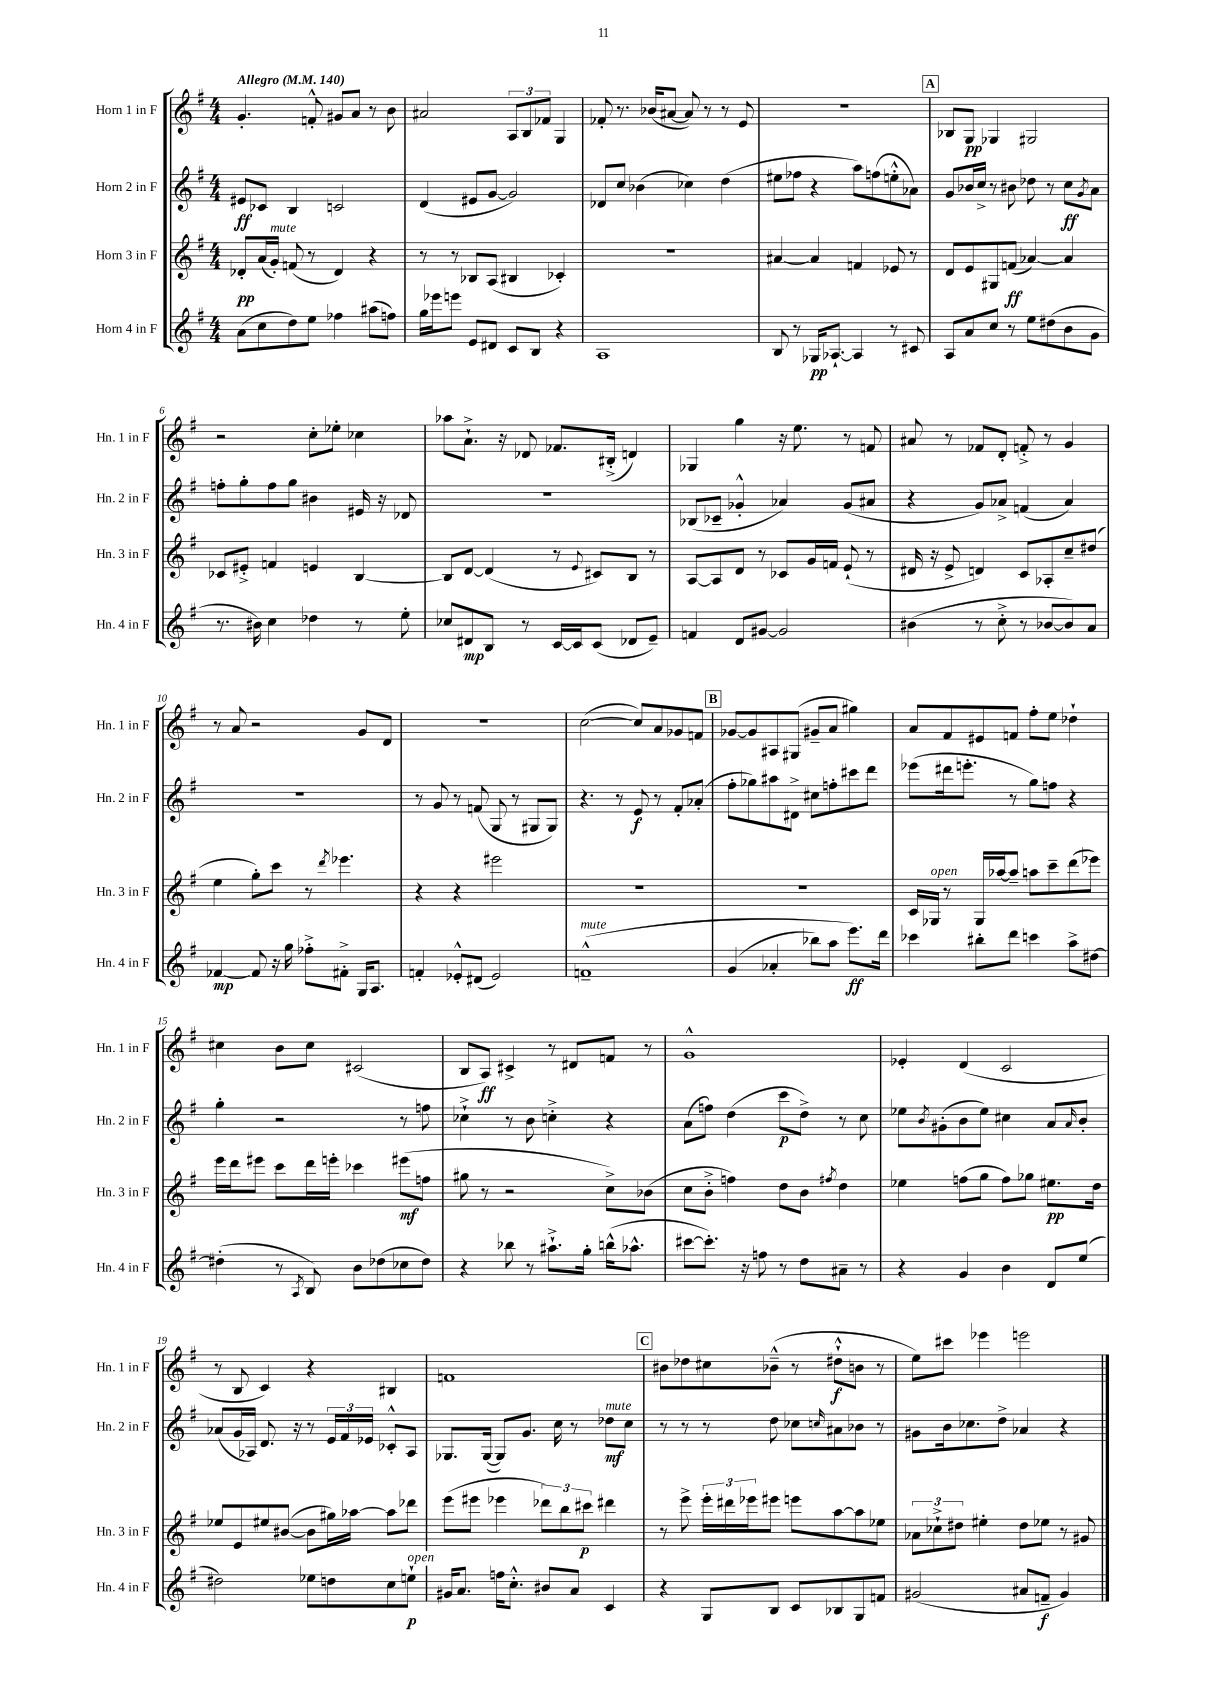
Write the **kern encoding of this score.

**kern	**dynam	**kern	**dynam	**kern	**dynam	**kern	**dynam
*part4	*part4	*part3	*part3	*part2	*part2	*part1	*part1
*staff4	*staff4	*staff3	*staff3	*staff2	*staff2	*staff1	*staff1
*I"Horn 4 in F	*	*I"Horn 3 in F	*	*I"Horn 2 in F	*	*I"Horn 1 in F	*
*I'Hn. 4 in F	*	*I'Hn. 3 in F	*	*I'Hn. 2 in F	*	*I'Hn. 1 in F	*
*clefG2	*	*clefG2	*	*clefG2	*	*clefG2	*
*k[f#]	*	*k[f#]	*	*k[f#]	*	*k[f#]	*
*M4/4	*	*M4/4	*	*M4/4	*	*M4/4	*
*MM140	*	*MM140	*	*MM140	*	*MM140	*
=1	=1	=1	=1	=1	=1	=1	=1
!	!	!	!	!	!	!LO:TX:a:B:t=Allegro	!
(8a\L	.	8d-X'/L	pp	8e#X/L	ff	4.g'/	.
8cc\	.	(16a/L	.	8c-X/J	.	.	.
!	!	!LO:TX:a:i:t=mute	!	!	!	!	!
.	.	16g'/JJ)	.	.	.	.	.
8dd\)	.	(8fn/	.	4B/	.	.	.
8ee\J	.	8r	.	.	.	8fn'^^/	.
4ff-X\	.	4d-/)	.	2cn/	.	8g#X/L	.
.	.	.	.	.	.	8a/J	.
(8aa#X\L	.	4r	.	.	.	8r	.
8ffn\J)	.	.	.	.	.	8b\	.
=2	=2	=2	=2	=2	=2	=2	=2
16gg\LL	.	8r	.	(4d/	.	2a#X/	.
16eee-X\J	.	.	.	.	.	.	.
8eeen\J	.	8r	.	.	.	.	.
8e/L	.	8B-X/L	.	8e#X/L	.	.	.
8d#X/J	.	(8A/J	.	[8g/J	.	.	.
8c/L	.	4B#X/	.	2g/])	.	12A/L	.
.	.	.	.	.	.	12B/	.
8B/J	.	.	.	.	.	.	.
.	.	.	.	.	.	12f-X/J	.
4r	.	4c-X'/)	.	.	.	4G/	.
=3	=3	=3	=3	=3	=3	=3	=3
1A	.	1r	.	8d-X/L	.	8f-X'/	.
.	.	.	.	8cc/J	.	8.r	.
.	.	.	.	(4b-X\	.	.	.
.	.	.	.	.	.	(16b-X/KL	.
.	.	.	.	.	.	[8a#X/J	.
.	.	.	.	4cc-X\)	.	8a#/])	.
.	.	.	.	.	.	8r	.
.	.	.	.	(4dd\	.	8r	.
.	.	.	.	.	.	8e/	.
=4	=4	=4	=4	=4	=4	=4	=4
8B/	.	[4a#X/	.	8ee#X\L	.	1r	.
8r	.	.	.	8ff-X\J	.	.	.
16G-X/KL	pp	4a#/]	.	4r	.	.	.
[8.A-X`/J	.	.	.	.	.	.	.
4A-/]	.	4fn/	.	8aa\L)	.	.	.
.	.	.	.	(8ffn\	.	.	.
8r	.	8e-X/	.	8een'^^\	.	.	.
8c#X/	.	8r	.	8a-X\J)	.	.	.
!!LO:REH:place=s1:t=A
=5	=5	=5	=5	=5	=5	=5	=5
8A/L	.	8d/L	.	8g/L	.	8B-X/L	.
8a/	.	8e/	.	16b-X/L	.	8G/J	pp
.	.	.	.	16cc^/JJ	.	.	.
8cc/J	.	8G#X/	.	8r	.	4G-X/	.
8r	.	(8fn/J	ff	8b#X\	.	.	.
8ee\L	.	[4a-X/)	.	8dd-X\	.	2G#X/	.
(8dd#X\	.	.	.	8r	.	.	.
8b\	.	4a-/]	.	8cc\L	ff	.	.
.	.	.	.	8qg/	.	.	.
8g\J	.	.	.	8a\J	.	.	.
!!LO:LB:g=z
=6	=6	=6	=6	=6	=6	=6	=6
8.r	.	8c-X/L	.	8ffn'\L	.	2r	.
.	.	8e#X'^/J	.	8gg'\	.	.	.
16b#X\)	.	.	.	.	.	.	.
4cc\	.	4fn/	.	8ff\	.	.	.
.	.	.	.	8gg\J	.	.	.
4dd-X\	.	4en/	.	4b#X\	.	8cc'\L	.
.	.	.	.	.	.	8ee-X'\J	.
8r	.	[4B/	.	16e#X/	.	4cc-X\	.
.	.	.	.	16r	.	.	.
8ee'\	.	.	.	8d-X/	.	.	.
=7	=7	=7	=7	=7	=7	=7	=7
8cc-X/L	.	8B/L]	.	1r	.	8aa-X\L	.
8d#X/	mp	[8d/J	.	.	.	8.a`^\J	.
8B/J	.	(4d/]	.	.	.	.	.
.	.	.	.	.	.	16r	.
8r	.	.	.	.	.	8d-X/	.
[16c/LL	.	8r	.	.	.	8.f-X/L	.
16c/J]	.	.	.	.	.	.	.
.	.	8qqe/	.	.	.	.	.
(8c/J	.	8c#X/L)	.	.	.	.	.
.	.	.	.	.	.	(16B#X'^/Jk	.
8d-X/L	.	8B/J	.	.	.	4dn/)	.
8e~/J)	.	8r	.	.	.	.	.
=8	=8	=8	=8	=8	=8	=8	=8
4fn/	.	[8A/L	.	(8B-X/L	.	4G-X/	.
.	.	8A/]	.	8c-X~/J	.	.	.
8d/L	.	8d/J	.	4g-X'^^/	.	4gg\	.
[8g#X/J	.	8r	.	.	.	.	.
2g#/]	.	8c-X/L	.	4a-X/)	.	16r	.
.	.	.	.	.	.	8.ee\	.
.	.	16g/L	.	.	.	.	.
.	.	16fn/JJ	.	.	.	.	.
.	.	(8e`/	.	(8g-/L	.	8r	.
.	.	8r	.	8a#X/J	.	8fn/	.
=9	=9	=9	=9	=9	=9	=9	=9
(4b#X\	.	16d#X/	.	4r	.	8a#X/	.
.	.	16r	.	.	.	.	.
.	.	8e^/	.	.	.	8r	.
8r	.	4dn/)	.	8g/L)	.	8f-X/L	.
8cc'^\	.	.	.	8a-X^/J	.	8d'/J	.
8r	.	8c/L	.	(4fn/	.	8fn'^/	.
[8b-X/L	.	8A-X'/	.	.	.	8r	.
8b-/])	.	8cc~/	.	4a-/)	.	4g/	.
8a/J	.	(8dd#X/J	.	.	.	.	.
!!LO:LB:g=z
=10	=10	=10	=10	=10	=10	=10	=10
[4f-X/	mp	4ee\	.	1r	.	8r	.
.	.	.	.	.	.	8a/	.
8f-/]	.	8gg'\L)	.	.	.	2r	.
16r	.	8ccc\J	.	.	.	.	.
16gg\	.	.	.	.	.	.	.
8ff-X'^\L	.	8r	.	.	.	.	.
.	.	8qddd/	.	.	.	.	.
8f#X'^\J	.	4.eee-X\	.	.	.	.	.
16G/KL	.	.	.	.	.	8g/L	.
8.A/J	.	.	.	.	.	.	.
.	.	.	.	.	.	8d/J	.
=11	=11	=11	=11	=11	=11	=11	=11
4fn'/	.	4r	.	8r	.	1r	.
.	.	.	.	8g/	.	.	.
8e-X'^^/L	.	4r	.	8r	.	.	.
(8d#X/J	.	.	.	(8fn/	.	.	.
2e-/)	.	2eee#X\	.	8G/	.	.	.
.	.	.	.	8r	.	.	.
.	.	.	.	8G#X/L	.	.	.
.	.	.	.	8G#/J)	.	.	.
=12	=12	=12	=12	=12	=12	=12	=12
!LO:TX:a:i:t=mute	!	!	!	!	!	!	!
(1fn~^^	.	1r	.	4.r	.	([2cc\	.
.	.	.	.	8r	.	.	.
.	.	.	.	8e/	f	8cc/L])	.
.	.	.	.	8r	.	8a/	.
.	.	.	.	8f#'/L	.	8g-X/	.
.	.	.	.	(8a-X'/J	.	8fn/J	.
!!LO:REH:place=s1:t=B
=13	=13	=13	=13	=13	=13	=13	=13
(4g/	.	1r	.	8ff#'\L	.	[8g-X/L	.
.	.	.	.	8gg-X\)	.	8g-/]	.
4a-X'/	.	.	.	8aa#X\	.	8A#X/	.
.	.	.	.	8d#X^\J	.	(8G#X/J	.
8bb-X\L)	.	.	.	8cc#X\L	.	8g#X~/L	.
8aa\J	.	.	.	8ffn'\	.	8a/J	.
8.eee\L)	ff	.	.	8ccc#X\	.	4gg#X\)	.
.	.	.	.	8ddd\J	.	.	.
16ddd\Jk	.	.	.	.	.	.	.
=14	=14	=14	=14	=14	=14	=14	=14
4ccc-X\	.	16c/LL	.	(8eee-X\L	.	8a/L	.
!	!	!LO:TX:a:i:t=open	!	!	!	!	!
.	.	16G-X/JJ	.	.	.	.	.
.	.	8r	.	16ddd#X\k	.	8f#/	.
.	.	.	.	8.eeen'\J	.	.	.
8bb#X'\L	.	16G-/LL	.	.	.	8e#X/	.
.	.	[16aa-X/J	.	.	.	.	.
8ddd\J	.	8aa-~/J]	.	8r	.	8fn/J	.
4cccn\	.	8aan\L	.	8gg\L)	.	8ff#'\L	.
.	.	8ccc~\	.	8ffn\J	.	8ee\J	.
8aa^\L	.	(8ddd\	.	4r	.	4dd-X`\	.
[8dd#X\J	.	8eee-X\J)	.	.	.	.	.
!!LO:LB:g=z
=15	=15	=15	=15	=15	=15	=15	=15
(4dd#X'\]	.	16eee\LL	.	4gg'\	.	4cc#X\	.
.	.	16ddd\J	.	.	.	.	.
.	.	8eee#X\J	.	.	.	.	.
8r	.	8ccc\L	.	2r	.	8b\L	.
8qA/	.	.	.	.	.	.	.
8B/)	.	16ddd\L	.	.	.	8cc#\J	.
.	.	16eeen'\JJ	.	.	.	.	.
8b\L	.	4ccc-X\	.	.	.	(2c#X/	.
(8dd-X\	.	.	.	.	.	.	.
8cc-X\	.	(8eee#X\L	mf	8r	.	.	.
8dd-\J)	.	8ffn\J	.	8ffn\	.	.	.
=16	=16	=16	=16	=16	=16	=16	=16
4r	.	8gg#X\	.	4cc-X`^\	.	8B/L	.
.	.	8r	.	.	.	8A/J)	ff
8bb-X\	.	2r	.	8r	.	4c#X^/	.
8r	.	.	.	8b\	.	.	.
8.aa#X`^\L	.	.	.	4ccn'^\	.	8r	.
.	.	.	.	.	.	8d#X/L	.
16gg'\Jk	.	.	.	.	.	.	.
(16bbn^^\KL	.	8cc^\L)	.	4r	.	8fn/J	.
8.aa-X^^\J	.	.	.	.	.	.	.
.	.	(8b-X\J	.	.	.	8r	.
=17	=17	=17	=17	=17	=17	=17	=17
[8ccc#X\L	.	8cc\L	.	(8a\L	.	1g^^	.
8.ccc#'\J])	.	8b'^\J	.	8ffn\J)	.	.	.
.	.	4ffn\)	.	(4dd\	.	.	.
16r	.	.	.	.	.	.	.
8ffn\	.	.	.	.	.	.	.
8r	.	8dd\L	.	8ccc\L	p	.	.
8dd\L	.	8b\J	.	8dd^\J)	.	.	.
.	.	8qff#X/	.	.	.	.	.
8a#X~\J	.	4dd\	.	8r	.	.	.
8r	.	.	.	8cc\	.	.	.
=18	=18	=18	=18	=18	=18	=18	=18
4r	.	4ee-X\	.	8ee-X\L	.	4e-X'/	.
.	.	.	.	8qb/	.	.	.
.	.	.	.	(8g#X'\	.	.	.
4g/	.	(8ffn\L	.	8b\	.	(4d/	.
.	.	8gg\J	.	8ee-\J)	.	.	.
4b\	.	8ff\L)	.	4cc#X\	.	2c/	.
.	.	8gg-X\J	.	.	.	.	.
8d/L	.	8.ee#X\L	pp	8a/L	.	.	.
.	.	.	.	16qqa/	.	.	.
(8ee/J	.	.	.	8b'/J	.	.	.
.	.	16dd\Jk	.	.	.	.	.
!!LO:LB:g=z
=19	=19	=19	=19	=19	=19	=19	=19
2dd#X\)	.	8ee-X/L	.	(8a-X/L	.	8r	.
.	.	8e/	.	16g/L	.	8B/	.
.	.	.	.	16A-X/JJ)	.	.	.
.	.	8ee#X/	.	8.d/	.	4c/)	.
.	.	([8b#X/J	.	.	.	.	.
.	.	.	.	16r	.	.	.
8ee-X\L	.	8b#\L]	.	8r	.	4r	.
8ddn\	.	16gg#X\L)	.	24e/LL	.	.	.
.	.	.	.	24f#/	.	.	.
.	.	[16aa-X\JJ	.	.	.	.	.
.	.	.	.	24e-X/JJ	.	.	.
8cc\	.	8aa-\L]	.	8c-X'^^/L	.	4B#X/	.
!LO:TX:a:i:t=open	!	!	!	!	!	!	!
8een`\J	p	8ddd-X\J	.	8A-/J	.	.	.
=20	=20	=20	=20	=20	=20	=20	=20
16g#X/KL	.	(8eee\L	.	8.G-X/L	.	1fn	.
8.a/J	.	.	.	.	.	.	.
.	.	8eee#X\J	.	.	.	.	.
.	.	.	.	([16G-/Jk	.	.	.
16ffn\KL	.	4eee-X\	.	8G-/L])	.	.	.
8.cc'^^\J	.	.	.	.	.	.	.
.	.	.	.	8.g/J	.	.	.
8b#X/L	.	12ddd-X\L)	.	.	.	.	.
.	.	.	.	16cc\	.	.	.
.	.	12bb\	.	.	.	.	.
8a/J	.	.	.	8r	.	.	.
.	.	12ccc#X\J	p	.	.	.	.
!	!	!	!	!LO:TX:a:i:t=mute	!	!	!
4c/	.	4ddd#X\	.	8dd-X\L	mf	.	.
.	.	.	.	8cc\J	.	.	.
!!LO:REH:place=s1:t=C
=21	=21	=21	=21	=21	=21	=21	=21
4r	.	8r	.	8r	.	8b#X\L	.
.	.	8eee^\	.	8r	.	8dd-X\	.
8G/L	.	24eee'\LL	.	8r	.	8cc#X\	.
.	.	24ddd#X\	.	.	.	.	.
.	.	24eee-X\J	.	.	.	.	.
8B/J	.	8eee#X\J	.	8dd\	.	(8b-X~^^\J	.
8c/L	.	8eeen\L	.	8cc-X\L	.	8r	.
.	.	.	.	16qqccn/	.	.	.
8B-X/	.	[8aa\	.	8a#X\	.	8dd#X`^^\L	f
8G/	.	8aa\]	.	8b-X\J	.	8bn\J	.
8fn/J	.	8ee-X\J	.	8r	.	8r	.
=22	=22	=22	=22	=22	=22	=22	=22
(2g#X/	.	12a-X\L	.	8g#X\L	.	8ee\L)	.
.	.	12cc-X`^\	.	.	.	.	.
.	.	.	.	16b\k	.	8ccc#X\J	.
.	.	12dd#X\J	.	.	.	.	.
.	.	.	.	8.cc-X\	.	.	.
.	.	4ee#X'\	.	.	.	4eee-X\	.
.	.	.	.	8dd^\J	.	.	.
8a#X/L	.	8dd#\L	.	4a-X/	.	2eeen\	.
8fn~/J	f	8ee-X\J	.	.	.	.	.
4g#/)	.	8r	.	4r	.	.	.
.	.	8g#X/	.	.	.	.	.
==	==	==	==	==	==	==	==
*-	*-	*-	*-	*-	*-	*-	*-
